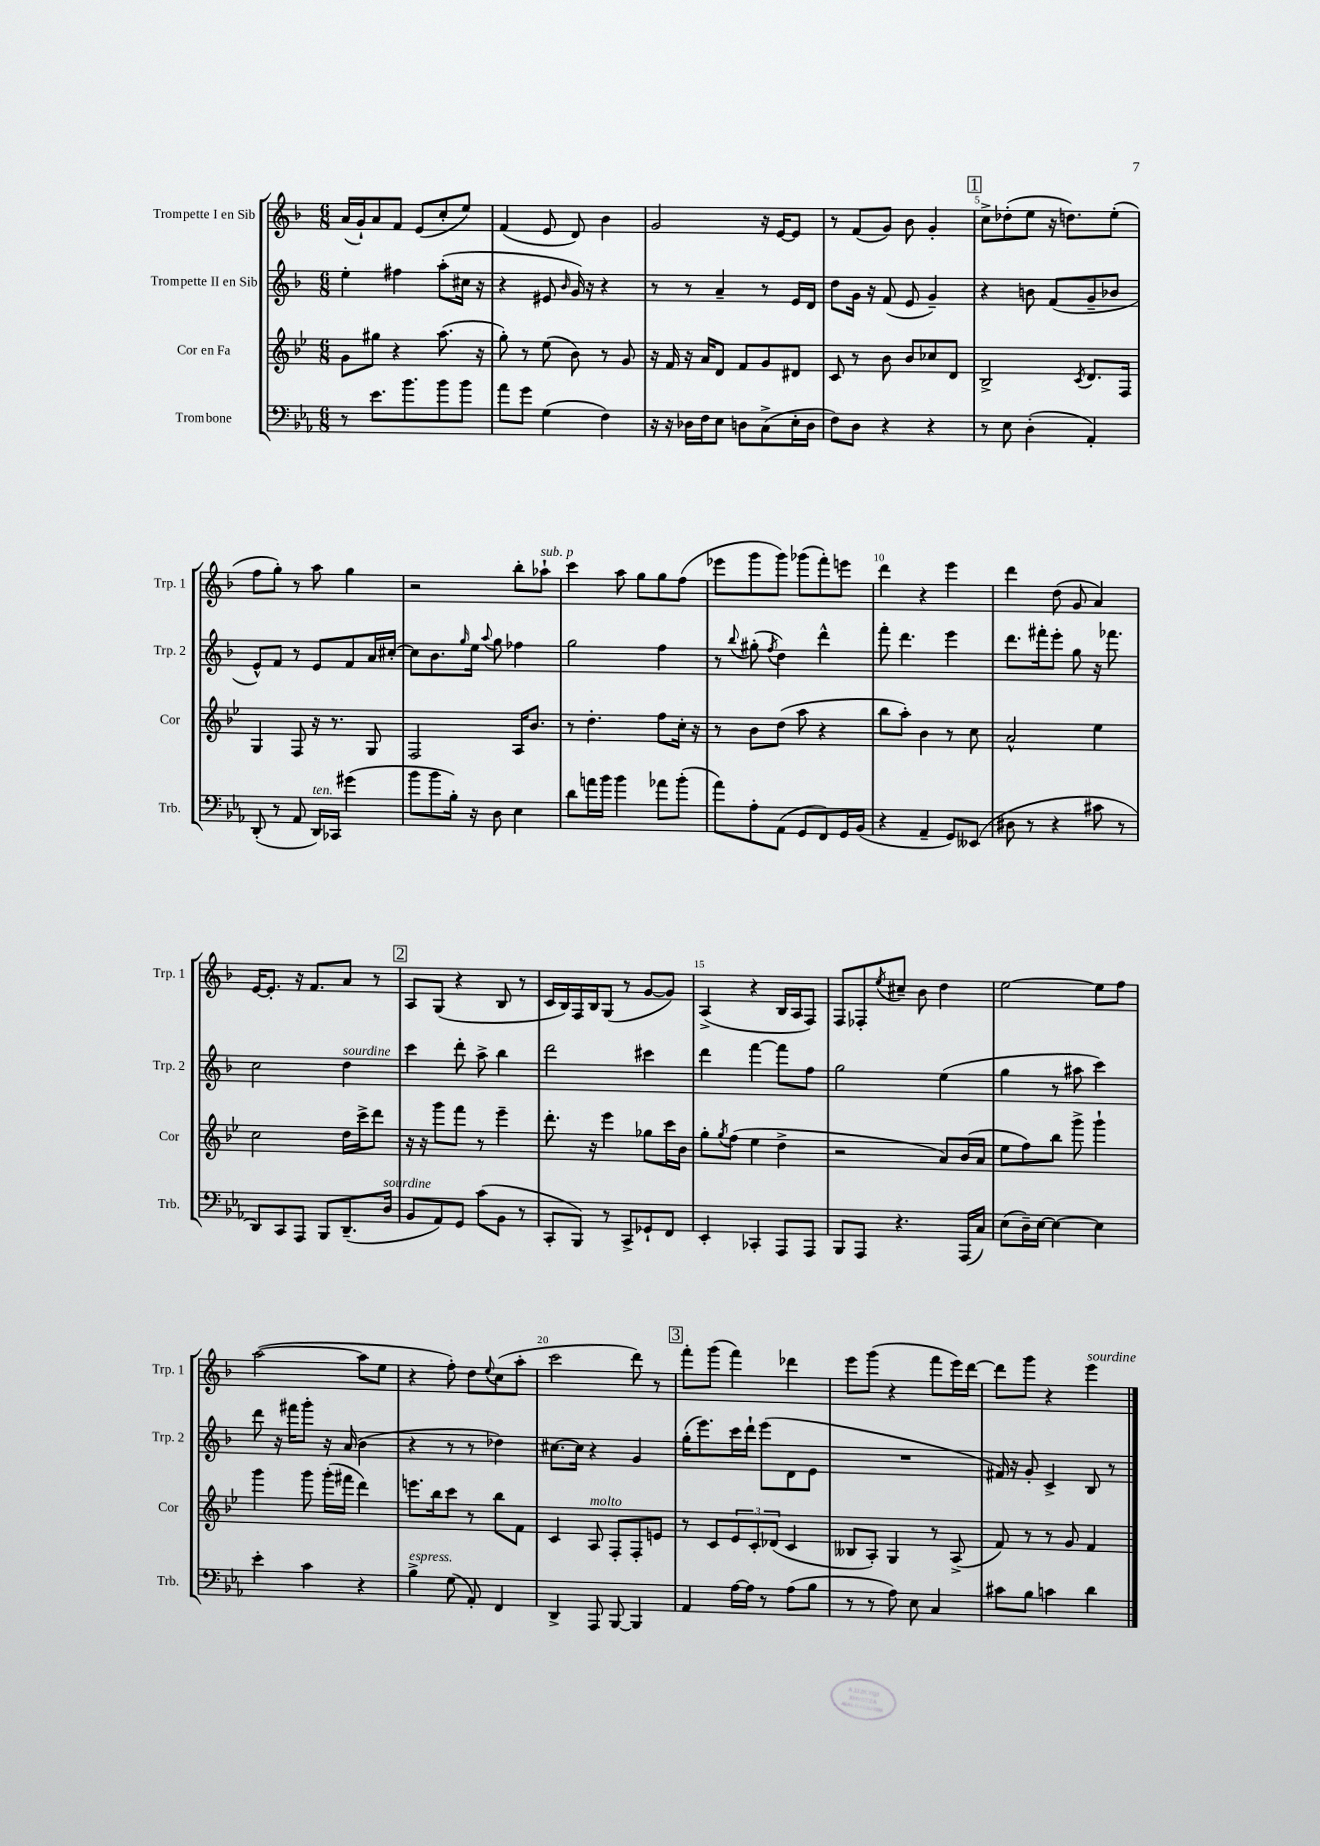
<<
\new StaffGroup <<
\new Staff = "s0" \with { instrumentName = "Trompette I en Sib" shortInstrumentName = "Trp. 1" } {
    \clef treble \key f \major \numericTimeSignature \time 6/8
    a'16( g'16-!) a'8 f'8 e'8( c''8-. e''8) |
    f'4( e'8 d'8) bes'4 |
    g'2 r16 e'16~ e'8 |
    r8 f'8( g'8) bes'8 g'4-. |
    \mark \markup { \box "1" } c''8-> des''8-.( e''8 r16 d''8.) e''8-.( |
    f''8 g''8-.) r8 a''8 g''4 |
    r2 bes''8-. aes''8-!^\markup { \italic "sub. p" } |
    c'''4 a''8 g''8 g''8 f''8( |
    ees'''8 g'''8 g'''8) ges'''8( f'''8-.) e'''8 |
    d'''4 r4 e'''4 |
    d'''4 d''8( g'8 a'4) |
    e'16~ e'8.-. r16 f'8. a'8 r8 |
    \mark \markup { \box "2" } a8 g8( r4 bes8 r8 |
    c'16 bes16) f16 bes16 g8( r8 g'8~ g'8) |
    a4->( r4 bes16 a16 f8) |
    f8 fes8-. \acciaccatura { e''8 } cis''8-- bes'8 d''4 |
    e''2~ e''8 f''8 |
    a''2~( a''8 e''8 |
    r4 f''8-.) d''8 \appoggiatura { e''8 } c''8( a''8-. |
    c'''2 d'''8) r8 |
    \mark \markup { \box "3" } f'''8-. g'''8( f'''4) des'''4 |
    e'''8 g'''8( r4 f'''8 e'''16) d'''16~ |
    d'''8 g'''8 r4 e'''4^\markup { \italic "sourdine" } \bar "|." |
}
\new Staff = "s1" \with { instrumentName = "Trompette II en Sib" shortInstrumentName = "Trp. 2" } {
    \clef treble \key f \major \numericTimeSignature \time 6/8
    e''4-. fis''4 a''8-.( cis''16 r16 |
    r4 eis'8 \grace { bes'16 } g'16) r16 r4 |
    r8 r8 a'4-- r8 e'16 d'16 |
    d''8 g'16 r16 f'8( e'8 g'4--) |
    \mark \markup { \box "1" } r4 b'8 f'8( g'8-- bes'8 |
    e'8-^) f'8 r8 e'8 f'8 a'16 cis''16~-. |
    cis''8 bes'8. \grace { g''16 } e''16 \appoggiatura { a''8 } g''8 fes''4 |
    g''2 f''4 |
    r8 \appoggiatura { bes''8 } gis''8-.( \acciaccatura { f''8 } d''4) d'''4-^ |
    f'''8-. d'''4. e'''4 |
    d'''8. fis'''16-. e'''8-. g''8 r16 fes'''8. |
    c''2 d''4^\markup { \italic "sourdine" } |
    \mark \markup { \box "2" } c'''4 d'''8-. a''8-> bes''4 |
    d'''2 cis'''4 |
    d'''4 f'''4~ f'''8 f''8 |
    g''2 e''4( |
    g''4 r8 ais''8 c'''4) |
    d'''8 r16 fis'''16 g'''8-. r16 a'16( bes'4 |
    r4 r8 r8 des''4) |
    cis''8.~ cis''16 r4 g'4 |
    \mark \markup { \box "3" } g''16-.( e'''8.) c'''16 d'''16-! e'''8( d'8 e'8 |
    R2. |
    fis'16) r16 g'8-. c'4-> bes8 r8 \bar "|." |
}
\new Staff = "s2" \with { instrumentName = "Cor en Fa" shortInstrumentName = "Cor" } {
    \clef treble \key bes \major \numericTimeSignature \time 6/8
    g'8 gis''8 r4 a''8.( r16 |
    g''8-.) r8 ees''8( bes'8) r8 g'8 |
    r16 f'16 r16 a'16 d'8 f'8 g'8 dis'8 |
    c'8 r8 bes'8 bes'8 ces''8 d'8 |
    \mark \markup { \box "1" } bes2-> \acciaccatura { c'8 } d'8. f16 |
    g4 f8 r16 r8. g8 |
    f2 a16 bes'8. |
    r8 d''4.-. f''8 c''16-. r16 |
    r8 bes'8 d''8( a''8 r4 |
    bes''8 a''8-.) bes'4 r8 c''8 |
    a'2-^ ees''4 |
    c''2 d''16 c'''16-> d'''8 |
    \mark \markup { \box "2" } r16 r16 g'''8 f'''8 r8 ees'''4-- |
    d'''8.-. r16 ees'''4 ges''8 c'''16 bes'16 |
    g''8-. \acciaccatura { g''8 } f''8( ees''4 d''4-> |
    r2 a'8) bes'16( a'16 |
    ees''8 f''8) bes''8 g'''8-> g'''4-! |
    g'''4 g'''8 g'''16-.( fis'''16 d'''4) |
    e'''8. bes''16 c'''8 r8 bes''8 f'8 |
    c'4 a8^\markup { \italic "molto" } f8-. f8-. e'8 |
    \mark \markup { \box "3" } r8 c'8 \tuplet 3/2 { ees'8 c'8-. des'8( } c'4 |
    beses8 a8-.) g4 r8 a8->( |
    f'8) r8 r8 g'8 f'4 \bar "|." |
}
\new Staff = "s3" \with { instrumentName = "Trombone" shortInstrumentName = "Trb." } {
    \clef bass \key ees \major \numericTimeSignature \time 6/8
    r8 ees'8. bes'8. bes'8 bes'8 |
    aes'8 g'8 g4( f4) |
    r16 r16 des16 f16 ees8 d8 c8->( ees16-. d16 |
    f8) d8 r4 r4 |
    \mark \markup { \box "1" } r8 ees8 d4-.( aes,4-.) |
    d,8-.( r8 aes,8 d,16^\markup { \italic "ten." }) ces,16 gis'4( |
    bes'8 bes'8 bes16-.) r16 d8 ees4 |
    d'8 a'16 bes'16 bes'4 aes'8 bes'8-.( |
    aes'8) aes8-. aes,8( g,8 f,8) g,16 bes,16( |
    r4 aes,4-- g,8) eeses,8( |
    dis8 r8 r4 cis'8 r8 |
    d,8) c,8 aes,,8 bes,,8 d,8.--( d16^\markup { \italic "sourdine" } |
    \mark \markup { \box "2" } bes,8 aes,8) g,8 c'8( bes,8 r8 |
    c,8-. bes,,8) r8 c,8-> ges,8-! f,8 |
    ees,4-. ces,4-. aes,,8 aes,,8 |
    bes,,8 aes,,8 r4. aes,,16( c16) |
    ees8( d16--) ees16~ ees4~ ees4 |
    ees'4-. c'4 r4 |
    bes4->^\markup { \italic "espress." } g8( aes,8-.) f,4 |
    d,4-> aes,,8 bes,,8~ bes,,4 |
    \mark \markup { \box "3" } aes,4 aes16~ aes16 r8 aes8( bes8 |
    r8 r8 aes8) ees8 c4 |
    cis'8 bes8 c'4 d'4 \bar "|." |
}
>>
>>
\layout { \context { \Score \override BarNumber.break-visibility = ##(#f #t #t) barNumberVisibility = #(every-nth-bar-number-visible 5) } }
